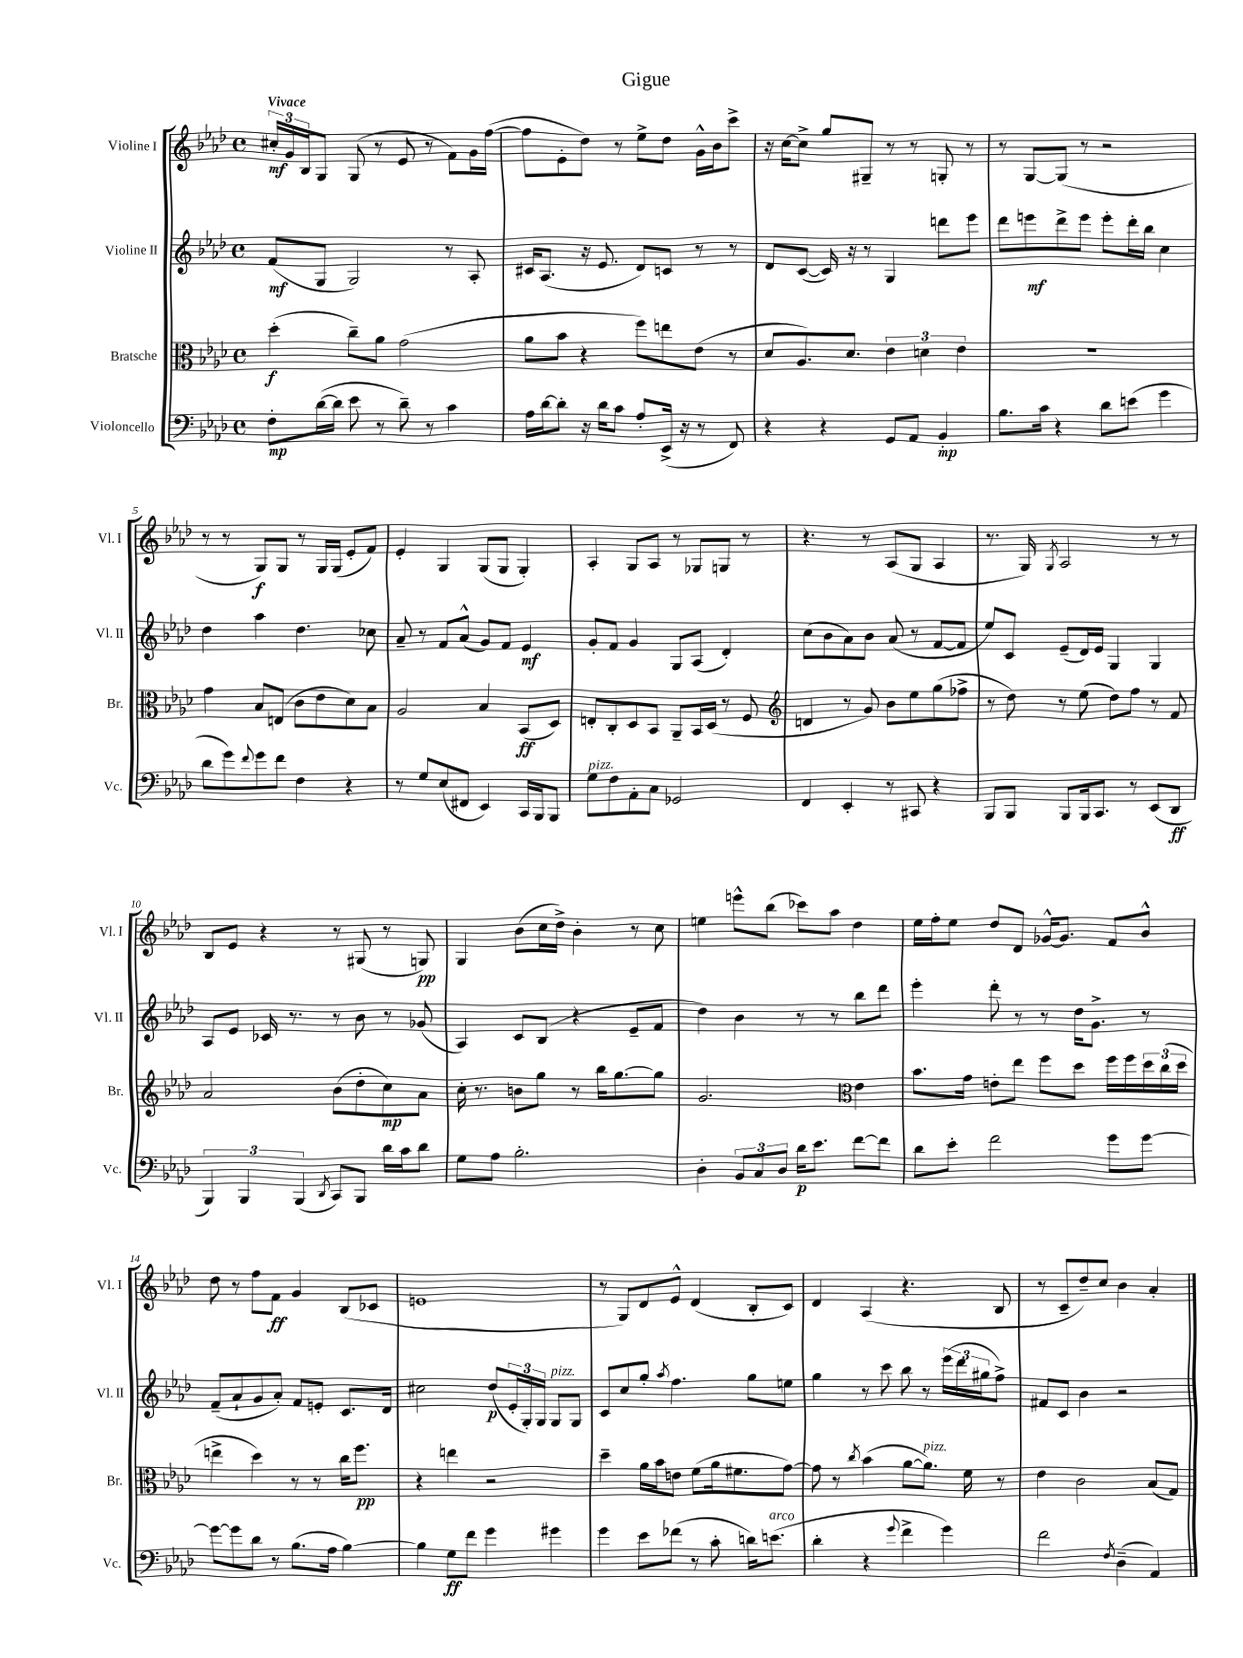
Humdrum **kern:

**kern	**dynam	**kern	**dynam	**kern	**dynam	**kern	**dynam
*part4	*part4	*part3	*part3	*part2	*part2	*part1	*part1
*staff4	*staff4	*staff3	*staff3	*staff2	*staff2	*staff1	*staff1
*I"Violoncello	*	*I"Bratsche	*	*I"Violine II	*	*I"Violine I	*
*I'Vc.	*	*I'Br.	*	*I'Vl. II	*	*I'Vl. I	*
*clefF4	*	*clefC3	*	*clefG2	*	*clefG2	*
*k[b-e-a-d-]	*	*k[b-e-a-d-]	*	*k[b-e-a-d-]	*	*k[b-e-a-d-]	*
*M4/4	*	*M4/4	*	*M4/4	*	*M4/4	*
*met(c)	*	*met(c)	*	*met(c)	*	*met(c)	*
=1	=1	=1	=1	=1	=1	=1	=1
!	!	!	!	!	!	!LO:TX:a:B:t=Vivace	!
8F'\L	mp	(4dd-'\	f	(8f/L	mf	24cc#X'/LL	mf
.	.	.	.	.	.	24g/	.
.	.	.	.	.	.	24B-/J	.
([16d-\L	.	.	.	8G/J	.	8G/J	.
16d-\JJ]	.	.	.	.	.	.	.
8e-\	.	8cc~\L)	.	2G/)	.	(8G/	.
8r	.	8a-\J	.	.	.	8r	.
8d-~\)	.	(2g\	.	.	.	8e-/	.
8r	.	.	.	.	.	8r	.
4c\	.	.	.	8r	.	8f\L)	.
.	.	.	.	8A-'/	.	16g\L	.
.	.	.	.	.	.	([16ff\JJ	.
=2	=2	=2	=2	=2	=2	=2	=2
16A-\LL	.	8a-\L	.	16c#X/KL	.	8ff\L]	.
[16d-\J	.	.	.	(8.A-/J	.	.	.
8d-'\J]	.	8b-\J	.	.	.	8e-'\	.
16r	.	4r	.	16r	.	8dd-\J)	.
16d-\KL	.	.	.	8.e-/	.	.	.
8c\J	.	.	.	.	.	8r	.
8A-'/L	.	8ff\L)	.	8d-/L)	.	8ee-^\L	.
(16EE-^/Jk	.	8een\	.	8cn/J	.	8dd-\J	.
16r	.	.	.	.	.	.	.
8r	.	(8e-\J	.	8r	.	16g^^\LL	.
.	.	.	.	.	.	16b-\J	.
8FF/)	.	8r	.	8r	.	8ccc^\J	.
=3	=3	=3	=3	=3	=3	=3	=3
4r	.	8d-/L	.	8d-/L	.	16r	.
.	.	.	.	.	.	[16cc\KL	.
.	.	8.A-/)	.	([8c/J	.	8cc^\J]	.
4r	.	.	.	16c/])	.	8gg/L	.
.	.	8.d-/J	.	16r	.	.	.
.	.	.	.	8r	.	8G#X~/J	.
8GG/L	.	6e-\	.	4G/	.	8r	.
8AA-/J	.	.	.	.	.	8r	.
.	.	6dn\	.	.	.	.	.
4BB-'/	mp	.	.	8dddn\L	.	8Gn'/	.
.	.	6e-\	.	.	.	.	.
.	.	.	.	8eee-\J	.	8r	.
=4	=4	=4	=4	=4	=4	=4	=4
8.B-\L	.	1r	.	8ddd-\L	.	8r	.
.	.	.	.	8eeen\	mf	[8G/L	.
16c\Jk	.	.	.	.	.	.	.
4r	.	.	.	8ddd-^\	.	(8G/J]	.
.	.	.	.	8eee\J	.	8r	.
8d-\L	.	.	.	8eee'\L	.	2r	.
(8en\J	.	.	.	16ddd-'\L	.	.	.
.	.	.	.	16bb-\JJ	.	.	.
4g\	.	.	.	4cc\	.	.	.
!!LO:LB:g=z
=5	=5	=5	=5	=5	=5	=5	=5
8d-\L	.	4g\	.	4dd-\	.	8r	.
8g\)	.	.	.	.	.	8r	.
8qqf/	.	.	.	.	.	.	.
8g\	.	8B-/L	.	4aa-\	.	8G/L)	f
8f\J	.	(8En/J	.	.	.	8G/J	.
4F\	.	8c\L	.	4.dd-\	.	8r	.
.	.	8e-\	.	.	.	16G/LL	.
.	.	.	.	.	.	(16G/JJ	.
4r	.	8d-\)	.	.	.	8e-'/L	.
.	.	8B-\J	.	8cc-X\	.	8f/J)	.
=6	=6	=6	=6	=6	=6	=6	=6
8r	.	2A-/	.	8a-~/	.	4e-'/	.
8G/L	.	.	.	8r	.	.	.
(8E-/	.	.	.	8f/L	.	4G/	.
8FF#X/J	.	.	.	(8a-^^/J	.	.	.
4EE-/)	.	4B-/	.	8g/L)	.	(8G/L	.
.	.	.	.	8f/J	.	8G/J	.
16CC/LL	.	(8BB-/L	ff	4e-/	mf	4G'/)	.
16BBB-/J	.	.	.	.	.	.	.
8BBB-/J	.	8D-/J)	.	.	.	.	.
=7	=7	=7	=7	=7	=7	=7	=7
!LO:TX:a:i:t=pizz.	!	!	!	!	!	!	!
8G\L	.	8En'/L	.	8g'/L	.	4A-'/	.
8F\	.	8C'/	.	8f/J	.	.	.
8AA-'\	.	8D-/	.	4g/	.	8G/L	.
8C\J	.	8BB-/J	.	.	.	8A-/J	.
2GG-X/	.	8AA-~/L	.	8G/L	.	8r	.
.	.	16BB-/L	.	(8A-/J	.	8G-X/L	.
.	.	(16D-/JJ	.	.	.	.	.
.	.	8r	.	4d-'/)	.	8Gn/J	.
.	.	8F/	.	.	.	8r	.
=8	=8	=8	=8	=8	=8	=8	=8
*	*	*clefG2	*	*	*	*	*
4FF/	.	4dn/	.	(8cc\L	.	4.r	.
.	.	.	.	8b-\	.	.	.
4EE-'/	.	8r	.	8a-\)	.	.	.
.	.	8g/)	.	8b-\J	.	8r	.
8r	.	8b-\L	.	(8a-/	.	(8A-/L	.
8CC#X/	.	8ee-\	.	8r	.	8G/J	.
4r	.	(8gg\	.	[8f/L	.	4A-/	.
.	.	8ff-X^\J	.	8f/J]	.	.	.
=9	=9	=9	=9	=9	=9	=9	=9
8BBB-/L	.	8r	.	8ee-/L)	.	8.r	.
8BBB-/J	.	8dd-\)	.	8c/J	.	.	.
.	.	.	.	.	.	16G/)	.
.	.	.	.	.	.	8qG/	.
8BBB-/L	.	8r	.	(8e-~/L	.	2A-/	.
16BBB-/k	.	(8ee-\	.	16d-/L)	.	.	.
8.CC/J	.	.	.	16e-/JJ	.	.	.
.	.	8dd-\L)	.	4G/	.	.	.
8r	.	8ff\J	.	.	.	.	.
(8EE-/L	.	8r	.	4G/	.	8r	.
8DD-/J	ff	8f/	.	.	.	8r	.
!!LO:LB:g=z
=10	=10	=10	=10	=10	=10	=10	=10
6BBB-/)	.	2a-/	.	8A-/L	.	8B-/L	.
.	.	.	.	8e-/J	.	8e-/J	.
6BBB-/	.	.	.	.	.	.	.
.	.	.	.	16c-X/	.	4r	.
.	.	.	.	8.r	.	.	.
(6BBB-/	.	.	.	.	.	.	.
8qDD-/	.	.	.	.	.	.	.
8CC/L)	.	(8b-\L	.	8r	.	8r	.
8BBB-/J	.	8dd-'\	.	8b-\	.	(8G#X/	.
16d-\LL	.	8cc\)	mp	8r	.	8r	.
16c\J	.	.	.	.	.	.	.
8d-\J	.	8a-\J	.	(8g-X/	.	8Gn/)	pp
=11	=11	=11	=11	=11	=11	=11	=11
8G\L	.	16cc'\	.	4A-/)	.	4G/	.
.	.	8.r	.	.	.	.	.
8A-\J	.	.	.	.	.	.	.
2.B-'\	.	8bn\L	.	8c/L	.	(8b-\L	.
.	.	8gg\J	.	(8B-/J	.	16cc\L	.
.	.	.	.	.	.	16dd-^\JJ)	.
.	.	8r	.	4r	.	4b-'\	.
.	.	16bb-\KL	.	.	.	.	.
.	.	[8.gg\	.	.	.	.	.
.	.	.	.	8e-~/L	.	8r	.
.	.	8gg\J]	.	8f/J	.	8cc\	.
=12	=12	=12	=12	=12	=12	=12	=12
4D-'\	.	2.g/	.	4dd-\)	.	4een\	.
12BB-/L	.	.	.	4b-\	.	8eeen^^\L	.
12C/	.	.	.	.	.	.	.
.	.	.	.	.	.	(8bb-\J	.
12D-/J	.	.	.	.	.	.	.
16d-\KL	p	.	.	8r	.	8ccc-X\L)	.
8.e-\J	.	.	.	.	.	.	.
.	.	.	.	8r	.	8aa-\J	.
*	*	*clefC3	*	*	*	*	*
[8f\L	.	4e-\	.	8bb-\L	.	4dd-\	.
8f\J]	.	.	.	8ddd-\J	.	.	.
=13	=13	=13	=13	=13	=13	=13	=13
8d-\L	.	8.b-\L	.	4eee-'\	.	16ee-\LL	.
.	.	.	.	.	.	16ff'\J	.
8e-'\J	.	.	.	.	.	8ee-\J	.
.	.	16g\Jk	.	.	.	.	.
2f\	.	8en'\L	.	8ddd-'\	.	8dd-/L	.
.	.	8ee-\J	.	8r	.	8d-/J	.
.	.	8ff\L	.	8r	.	[16g-X^^/KL	.
.	.	.	.	.	.	8.g-/J]	.
.	.	8dd-\J	.	16dd-\KL	.	.	.
.	.	.	.	8.g^\J	.	.	.
8g\L	.	16ff\LL	.	.	.	8f/L	.
.	.	16ff\	.	.	.	.	.
[8g\J	.	24dd-\	.	8r	.	8b-^^/J	.
.	.	(24cc\	.	.	.	.	.
.	.	24dd-\JJ	.	.	.	.	.
!!LO:LB:g=z
=14	=14	=14	=14	=14	=14	=14	=14
8g\L_	.	4een^\	.	(8f~/L	.	8dd-\	.
8g\]	.	.	.	8a-`/	.	8r	.
8d-\J	.	4dd-\)	.	8g/	.	8ff\L	.
8r	.	.	.	8a-'/J)	.	8f\J	ff
(8.B-\L	.	8r	.	8f/L	.	4g/	.
.	.	8r	.	8en'/J	.	.	.
16A-\Jk	.	.	.	.	.	.	.
[4B-\)	.	16cc\KL	.	8.c/L	.	(8B-/L	.
.	.	8.ff\J	pp	.	.	.	.
.	.	.	.	.	.	8c-X/J	.
.	.	.	.	16d-/Jk	.	.	.
=15	=15	=15	=15	=15	=15	=15	=15
4B-\]	.	4r	.	2cc#X\	.	1en	.
8G\L	ff	4een\	.	.	.	.	.
8f\J	.	.	.	.	.	.	.
4g\	.	2r	.	(8dd-/L	p	.	.
.	.	.	.	24e-'/L	.	.	.
.	.	.	.	24G'/)	.	.	.
.	.	.	.	24G/JJ	.	.	.
!	!	!	!	!LO:TX:a:i:t=pizz.	!	!	!
4g#X\	.	.	.	8G/L	.	.	.
.	.	.	.	8G/J	.	.	.
=16	=16	=16	=16	=16	=16	=16	=16
4g\	.	4dd-~\	.	8c/L	.	8r	.
.	.	.	.	8cc/	.	8G/L)	.
8e-\L	.	16a-\LL	.	8gg'/J	.	8d-/	.
.	.	16b-\J	.	.	.	.	.
.	.	.	.	8qaa-/	.	.	.
(8f-X\J	.	8en\J	.	4.ff\	.	8e-^^/J	.
8r	.	(8f\L	.	.	.	(4d-/	.
8c'\	.	16a-\k	.	.	.	.	.
.	.	8.f#X\	.	.	.	.	.
16dn\KL)	.	.	.	8gg\L	.	8B-'/L	.
!LO:TX:a:i:t=arco	!	!	!	!	!	!	!
(8.en\J	.	.	.	.	.	.	.
.	.	[8g\J)	.	8een\J	.	8c/J)	.
=17	=17	=17	=17	=17	=17	=17	=17
4d-'\	.	8g\]	.	4gg\	.	4d-/	.
.	.	8r	.	.	.	.	.
.	.	8qcc/	.	.	.	.	.
4r	.	(4b-\	.	8r	.	(4A-/	.
.	.	.	.	8ccc\	.	.	.
8qqg/	.	.	.	.	.	.	.
4f^\	.	[8a-\L	.	8bb-\	.	4.r	.
!	!	!LO:TX:a:i:t=pizz.	!	!	!	!	!
.	.	8.a-\J])	.	8r	.	.	.
4g\)	.	.	.	(24eee-\LL	.	.	.
.	.	.	.	24ddd-\	.	.	.
.	.	16f\	.	.	.	.	.
.	.	.	.	24gg#X\J	.	.	.
.	.	8r	.	8ff^\J)	.	8B-/	.
=18	=18	=18	=18	=18	=18	=18	=18
2f\	.	4e-\	.	8f#X/L	.	8r	.
.	.	.	.	8c/J	.	8c~/L	.
.	.	2c\	.	4b-\	.	8dd-~/)	.
.	.	.	.	.	.	8cc/J	.
8qF/	.	.	.	.	.	.	.
(4D-~\	.	.	.	2r	.	4b-\	.
4AA-/)	.	(8B-/L	.	.	.	4a-'/	.
.	.	8G/J)	.	.	.	.	.
==	==	==	==	==	==	==	==
*-	*-	*-	*-	*-	*-	*-	*-
